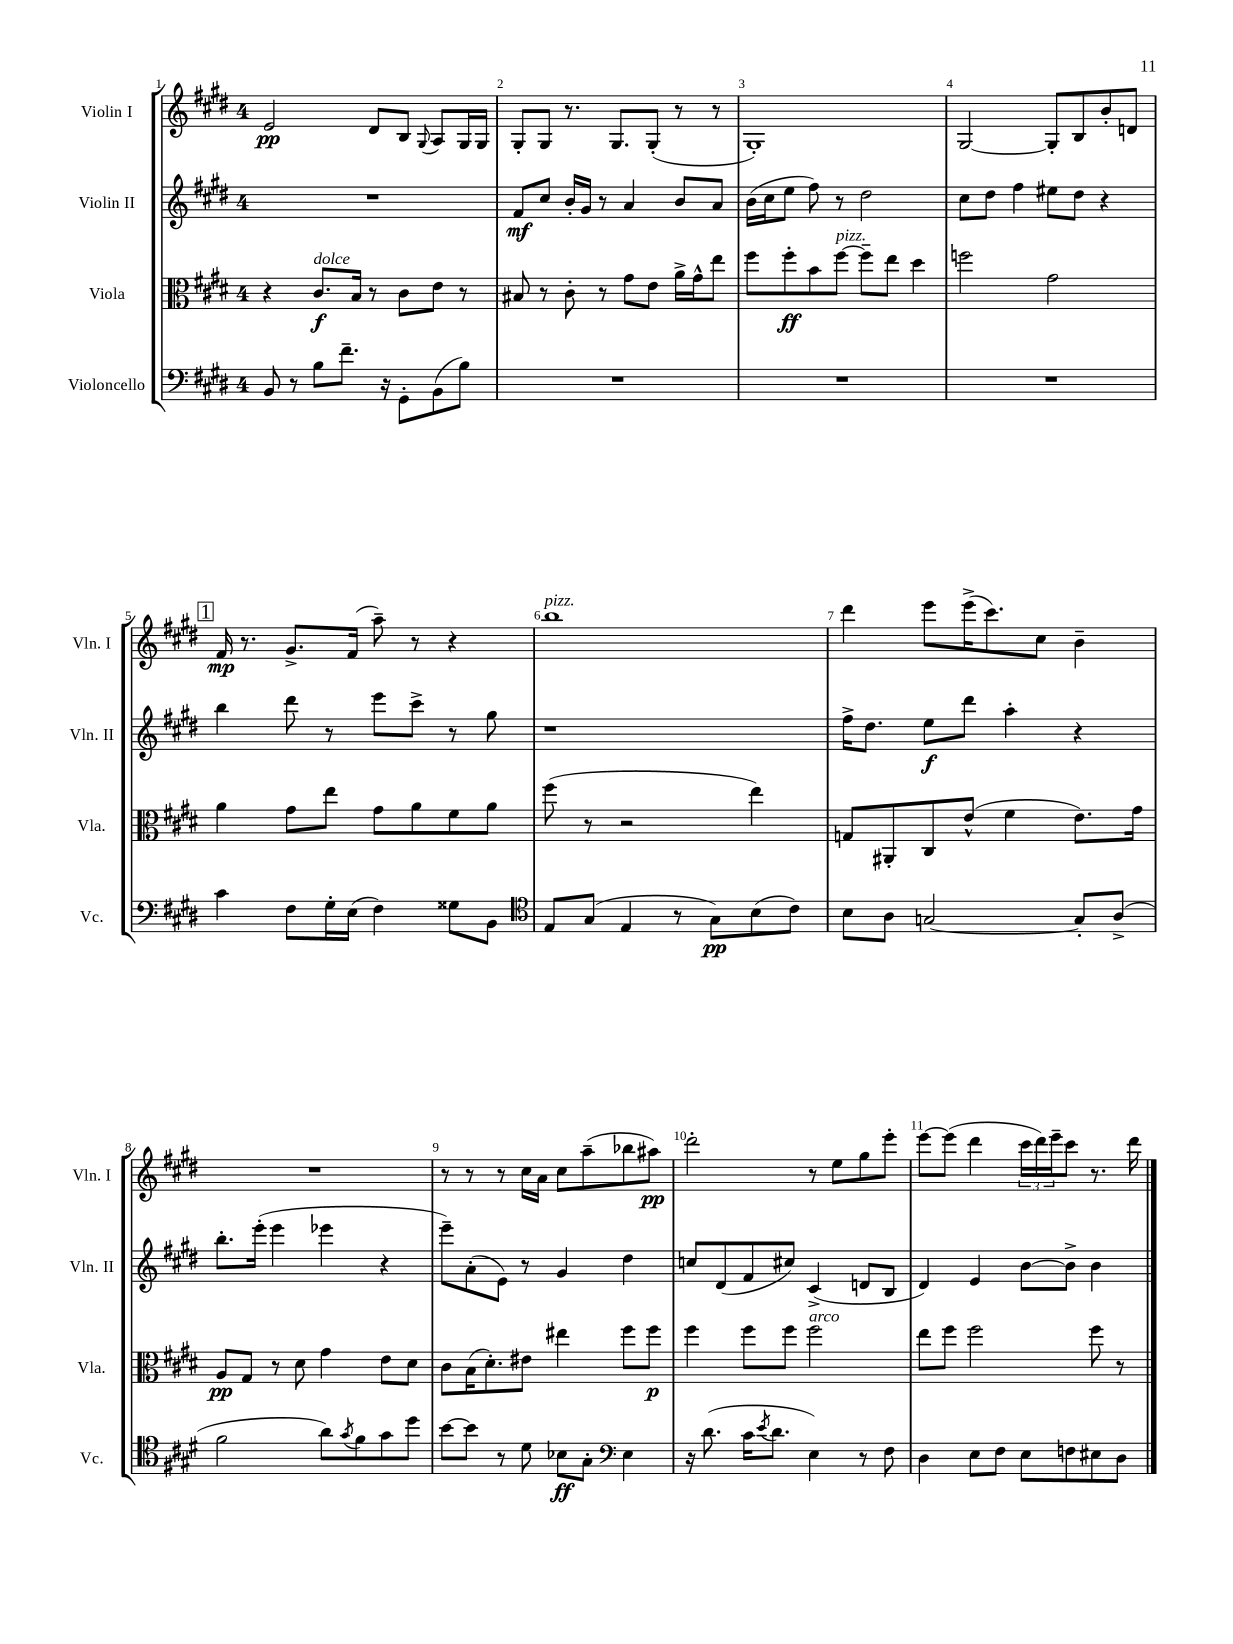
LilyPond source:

<<
\new StaffGroup <<
\new Staff = "s0" \with { instrumentName = "Violin I" shortInstrumentName = "Vln. I" } {
    \clef treble \key e \major \once \override Staff.TimeSignature.style = #'single-digit \time 4/4
    e'2\pp dis'8 b8 \appoggiatura { gis8 } a8 gis16 gis16 |
    gis8-. gis8 r8. gis8. gis8-.( r8 r8 |
    gis1-.) |
    gis2~ gis8-. b8 b'8-. d'8 |
    \mark \markup { \box "1" } fis'16\mp r8. gis'8.-> fis'16( a''8--) r8 r4 |
    b''1^\markup { \italic "pizz." } |
    dis'''4 e'''8 e'''16->( cis'''8.) cis''8 b'4-- |
    R1 |
    r8 r8 r8 cis''16 a'16 cis''8 a''8--( bes''8 ais''8\pp) |
    dis'''2-. r8 e''8 gis''8 e'''8-. |
    e'''8~ e'''8( dis'''4 \tuplet 3/2 { cis'''16 dis'''16) e'''16-- } cis'''8 r8. dis'''16 \bar "|." |
}
\new Staff = "s1" \with { instrumentName = "Violin II" shortInstrumentName = "Vln. II" } {
    \clef treble \key e \major \once \override Staff.TimeSignature.style = #'single-digit \time 4/4
    R1 |
    fis'8\mf cis''8 b'16-. gis'16 r8 a'4 b'8 a'8 |
    b'16( cis''16 e''8 fis''8) r8 dis''2 |
    cis''8 dis''8 fis''4 eis''8 dis''8 r4 |
    \mark \markup { \box "1" } b''4 dis'''8 r8 e'''8 cis'''8-> r8 gis''8 |
    r1 |
    fis''16-> dis''8. e''8\f dis'''8 a''4-. r4 |
    b''8.-. e'''16-.( e'''4 ees'''4 r4 |
    e'''8--) a'8-.( e'8) r8 gis'4 dis''4 |
    c''8 dis'8( fis'8 cis''8) cis'4->( d'8 b8 |
    dis'4) e'4 b'8~ b'8-> b'4 \bar "|." |
}
\new Staff = "s2" \with { instrumentName = "Viola" shortInstrumentName = "Vla." } {
    \clef alto \key e \major \once \override Staff.TimeSignature.style = #'single-digit \time 4/4
    r4 cis'8.\f^\markup { \italic "dolce" } b16 r8 cis'8 e'8 r8 |
    bis8 r8 cis'8-. r8 gis'8 e'8 a'16-> gis'16-^ e''8 |
    fis''8 fis''8-.\ff b'8 fis''8~^\markup { \italic "pizz." } fis''8-- e''8 dis''4 |
    f''2 gis'2 |
    \mark \markup { \box "1" } a'4 gis'8 e''8 gis'8 a'8 fis'8 a'8 |
    fis''8( r8 r2 e''4) |
    g8 ais,8-. cis8 e'8-^( fis'4 e'8.) gis'16 |
    a8\pp gis8 r8 dis'8 gis'4 e'8 dis'8 |
    cis'8 b16( dis'8.-.) eis'8 eis''4 fis''8 fis''8\p |
    fis''4 fis''8 fis''8 fis''2^\markup { \italic "arco" } |
    e''8 fis''8 fis''2 fis''8 r8 \bar "|." |
}
\new Staff = "s3" \with { instrumentName = "Violoncello" shortInstrumentName = "Vc." } {
    \clef bass \key e \major \once \override Staff.TimeSignature.style = #'single-digit \time 4/4
    b,8 r8 b8 fis'8.-- r16 gis,8-. b,8( b8) |
    R1 |
    R1 |
    R1 |
    \mark \markup { \box "1" } cis'4 fis8 gis16-. e16( fis4) gisis8 b,8 |
    \clef tenor e8 gis8( e4 r8 gis8\pp) b8( cis'8) |
    b8 a8 g2~ g8-. a8->( |
    fis'2 a'8) \acciaccatura { gis'8 } fis'8 gis'8 dis''8 |
    b'8~ b'8 r8 dis'8 bes8\ff gis8-. \clef bass e4 |
    r16 dis'8.( cis'16 \acciaccatura { e'8 } dis'8. e4) r8 fis8 |
    dis4 e8 fis8 e8 f8 eis8 dis8 \bar "|." |
}
>>
>>
\layout { \context { \Score \override BarNumber.break-visibility = ##(#f #t #t) barNumberVisibility = #all-bar-numbers-visible } }
